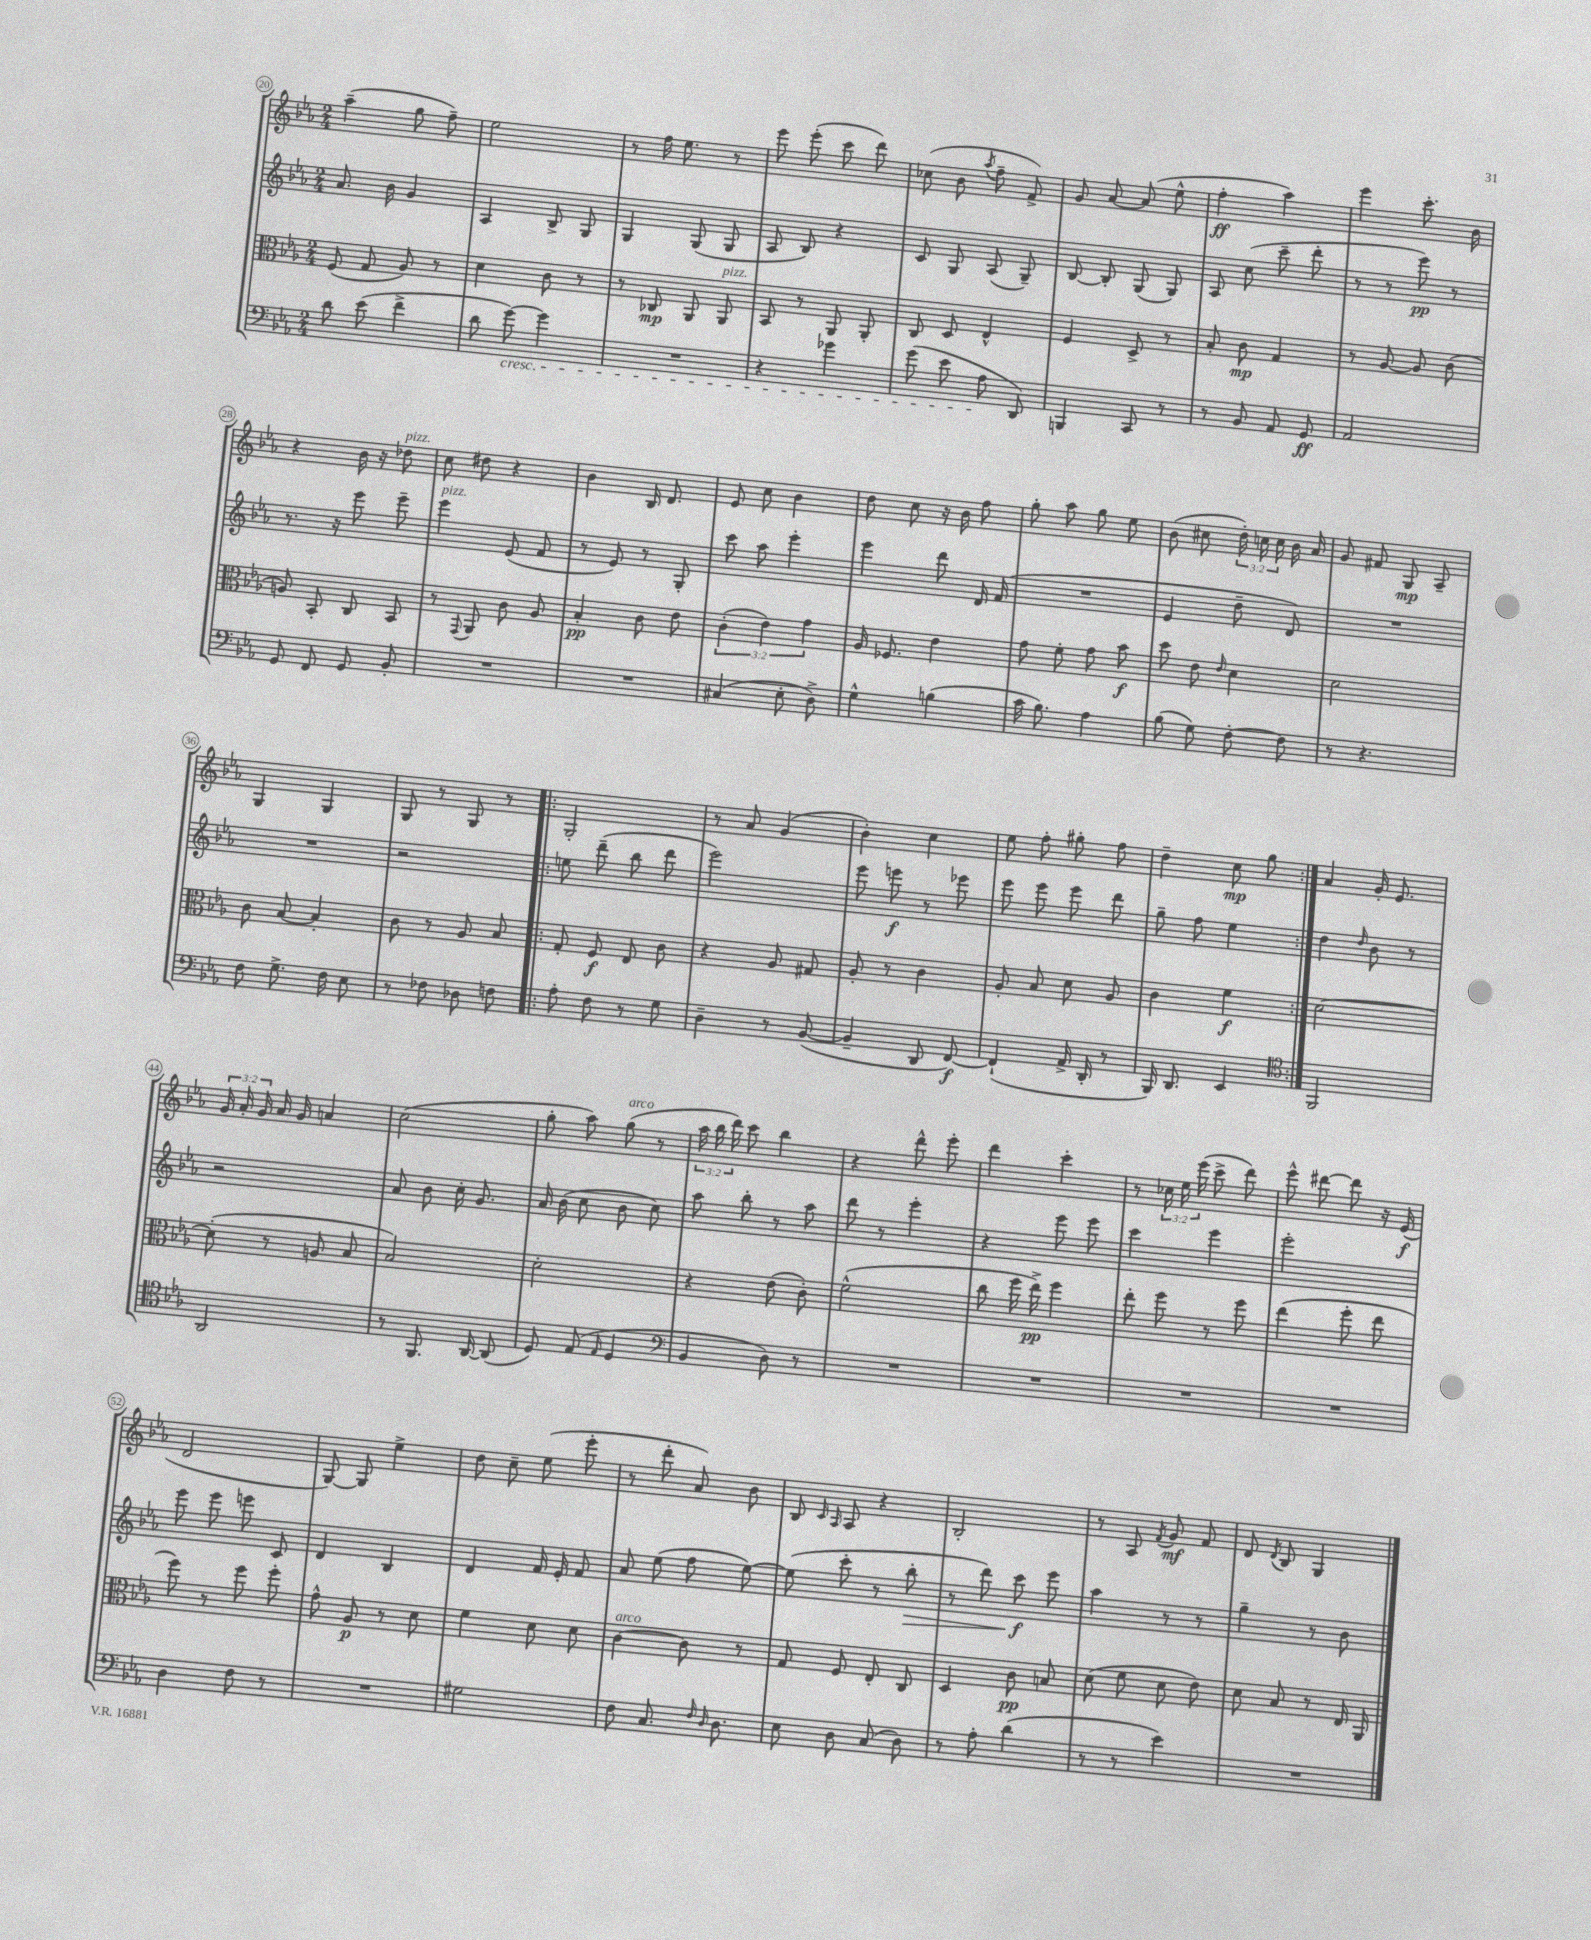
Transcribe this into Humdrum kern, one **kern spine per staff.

**kern	**dynam	**kern	**dynam	**kern	**dynam	**kern	**dynam
*part4	*part4	*part3	*part3	*part2	*part2	*part1	*part1
*staff4	*staff4	*staff3	*staff3	*staff2	*staff2	*staff1	*staff1
*clefF4	*	*clefC3	*	*clefG2	*	*clefG2	*
*k[b-e-a-]	*	*k[b-e-a-]	*	*k[b-e-a-]	*	*k[b-e-a-]	*
*M2/4	*	*M2/4	*	*M2/4	*	*M2/4	*
=20	=20	=20	=20	=20	=20	=20	=20
8d\	.	(8F/	.	8.a-/	.	(4aa-~\	.
(8e-\	.	8G/	.	.	.	.	.
.	.	.	.	16b-\	.	.	.
4f^\	.	8A-/)	.	4g/	.	8gg\	.
.	.	8r	.	.	.	8ff~\)	.
=21	=21	=21	=21	=21	=21	=21	=21
8d\	.	4d\	.	4A-/	.	2ee-\	.
!LO:TX:b:i:t=cresc.	!	!	!	!	!	!	!
[8g\)	.	.	.	.	.	.	.
4g\]	.	8c\	.	8B-^/	.	.	.
.	.	8r	.	8G/	.	.	.
=22	=22	=22	=22	=22	=22	=22	=22
2r	.	8r	.	4G/	.	8r	.
.	.	8C-X/	mp	.	.	16ff\	.
.	.	.	.	.	.	8.ee-\	.
.	.	8AA-/	.	(8G/	.	.	.
!	!	!LO:TX:a:i:t=pizz.	!	!	!	!	!
.	.	8AA-/	.	8G/	.	8r	.
=23	=23	=23	=23	=23	=23	=23	=23
4r	.	8BB-/	.	8A-/	.	8eee-\	.
.	.	8r	.	8B-/)	.	(8eee-'\	.
4g-X\	.	8AA-/	.	4r	.	8ccc\	.
.	.	8AA-'/	.	.	.	8ddd\)	.
=24	=24	=24	=24	=24	=24	=24	=24
(8g\	.	8C/	.	8c/	.	(8cc-X\	.
8e-\	.	8D/	.	8G/	.	8b-\	.
.	.	.	.	.	.	8qaa-/	.
8A-\	.	4E-^^/	.	(8A-/	.	8ff~\	.
8DD/)	.	.	.	8G~/)	.	8f^/)	.
=25	=25	=25	=25	=25	=25	=25	=25
4BBBn/	.	4F/	.	[8B-/	.	8g/	.
.	.	.	.	8B-'/]	.	[8a-/	.
8CC/	.	8D^/	.	(8G/	.	(8a-/]	.
8r	.	8r	.	8G/)	.	8ee-^^\	.
=26	=26	=26	=26	=26	=26	=26	=26
8r	.	8B-'/	.	8A-/	.	4ff'\	ff
8BB-/	.	8c\	mp	(8cc\	.	.	.
8AA-/	.	4G/	.	8ccc~\	.	4aa-\)	.
8GG/	ff	.	.	8ddd'\	.	.	.
=27	=27	=27	=27	=27	=27	=27	=27
2AA-/	.	8r	.	8r	.	4eee-\	.
.	.	[8A-/	.	8r	.	.	.
.	.	8A-/]	.	8eee-\)	pp	8.ccc'\	.
.	.	(8c\	.	8r	.	.	.
.	.	.	.	.	.	16b-\	.
!!LO:LB:g=z
=28	=28	=28	=28	=28	=28	=28	=28
8GG/	.	8An/)	.	8.r	.	4r	.
8FF/	.	8BB-'/	.	.	.	.	.
.	.	.	.	16r	.	.	.
8GG/	.	8C/	.	8eee-\	.	16b-\	.
.	.	.	.	.	.	16r	.
!	!	!	!	!	!	!LO:TX:a:i:t=pizz.	!
8BB-'/	.	8BB-/	.	8eee-~\	.	8dd-X\	.
=29	=29	=29	=29	=29	=29	=29	=29
!	!	!	!	!LO:TX:a:i:t=pizz.	!	!	!
2r	.	8r	.	4eee-\	.	8cc\	.
.	.	8qqGG/	.	.	.	.	.
.	.	8AA-/	.	.	.	8dd#X\	.
.	.	8c\	.	(8e-/	.	4r	.
.	.	8A-/	.	8f/	.	.	.
=30	=30	=30	=30	=30	=30	=30	=30
2r	.	4B-'/	pp	8r	.	4b-\	.
.	.	.	.	8e-/)	.	.	.
.	.	8c\	.	8r	.	16B-/	.
.	.	.	.	.	.	8.d/	.
.	.	8e-\	.	8G'/	.	.	.
=31	=31	=31	=31	=31	=31	=31	=31
(4C#X/	.	(6c'\	.	8ccc\	.	8e-/	.
.	.	.	.	8aa-\	.	8cc\	.
.	.	6e-\)	.	.	.	.	.
8E-'\	.	.	.	4eee-'\	.	4b-\	.
.	.	6g\	.	.	.	.	.
8D^\)	.	.	.	.	.	.	.
=32	=32	=32	=32	=32	=32	=32	=32
4G^^\	.	16A-/	.	4eee-\	.	8dd\	.
.	.	8.F-X/	.	.	.	.	.
.	.	.	.	.	.	8cc\	.
(4Bn\	.	4e-\	.	8ddd\	.	16r	.
.	.	.	.	.	.	16b-\	.
.	.	.	.	16d/	.	8ff\	.
.	.	.	.	(16f/	.	.	.
=33	=33	=33	=33	=33	=33	=33	=33
16c\	.	8g\	.	2r	.	8gg'\	.
8.B-\)	.	.	.	.	.	.	.
.	.	8f'\	.	.	.	8aa-\	.
4A-\	.	8g\	.	.	.	8gg\	.
.	.	8b-\	f	.	.	8ee-\	.
=34	=34	=34	=34	=34	=34	=34	=34
(8B-\	.	8dd\	.	4e-/	.	(8b-\	.
8G\)	.	8e-\	.	.	.	8cc#X\	.
.	.	16qqe-/	.	.	.	.	.
[8F'\	.	4d\	.	8dd~\	.	24dd'\)	.
.	.	.	.	.	.	24ccn\	.
.	.	.	.	.	.	24cc\	.
8F\]	.	.	.	8d/)	.	16b-\	.
.	.	.	.	.	.	16a-/	.
=35	=35	=35	=35	=35	=35	=35	=35
8r	.	2d\	.	2r	.	8g/	.
4.r	.	.	.	.	.	8f#X/	.
.	.	.	.	.	.	8G/	mp
.	.	.	.	.	.	8A-~/	.
!!LO:LB:g=z
=36	=36	=36	=36	=36	=36	=36	=36
8F\	.	8c\	.	2r	.	4G/	.
8.G^\	.	[8B-/	.	.	.	.	.
.	.	4B-'/]	.	.	.	4G/	.
16F\	.	.	.	.	.	.	.
8E-\	.	.	.	.	.	.	.
=37	=37	=37	=37	=37	=37	=37	=37
8r	.	8c\	.	2r	.	8G/	.
8F-X\	.	8r	.	.	.	8r	.
8D-X\	.	8A-/	.	.	.	8G/	.
8Fn\	.	8B-/	.	.	.	8r	.
=38!|:	=38!|:	=38!|:	=38!|:	=38!|:	=38!|:	=38!|:	=38!|:
8A-'\	.	8G'/	.	8een\	.	2G'/	.
8F\	.	8F/	f	(8ddd~\	.	.	.
8r	.	8E-/	.	8bb-\	.	.	.
8G\	.	8c\	.	8ddd\	.	.	.
=39	=39	=39	=39	=39	=39	=39	=39
4D~\	.	4r	.	2eee-\)	.	8r	.
.	.	.	.	.	.	8a-/	.
8r	.	8A-/	.	.	.	(4g/	.
([8BB-/	.	8G#X/	.	.	.	.	.
=40	=40	=40	=40	=40	=40	=40	=40
4BB-~/]	.	8A-'/	.	8eee-\	.	4b-'\)	.
.	.	8r	.	8eeen\	f	.	.
8DD/	.	4c\	.	8r	.	4cc\	.
[8FF/)	f	.	.	8eee-X\	.	.	.
=41	=41	=41	=41	=41	=41	=41	=41
(4FF`/]	.	8A-'/	.	8eee-\	.	8ee-\	.
.	.	8B-/	.	8eee-\	.	8ff'\	.
16AA-^/	.	8d\	.	8eee-\	.	8gg#X'\	.
16DD'/	.	.	.	.	.	.	.
8r	.	8A-/	.	8ddd\	.	8ff\	.
=42	=42	=42	=42	=42	=42	=42	=42
16BBB-/)	.	4c\	.	8gg~\	.	4dd~\	.
8.DD/	.	.	.	.	.	.	.
.	.	.	.	8ff\	.	.	.
4EE-/	.	4f\	f	4ee-\	.	8cc\	mp
.	.	.	.	.	.	8gg\	.
=43:|!	=43:|!	=43:|!	=43:|!	=43:|!	=43:|!	=43:|!	=43:|!
*clefC4	*	*	*	*	*	*	*
2FF/	.	[2d\	.	4dd\	.	4a-/	.
.	.	.	.	16qqdd/	.	.	.
.	.	.	.	8b-\	.	16g'/	.
.	.	.	.	.	.	8.e-/	.
.	.	.	.	8r	.	.	.
!!LO:LB:g=z
=44	=44	=44	=44	=44	=44	=44	=44
2AA-/	.	(8d'\]	.	2r	.	24g/	.
.	.	.	.	.	.	24a-'/	.
.	.	.	.	.	.	24g/	.
.	.	8r	.	.	.	16a-/	.
.	.	.	.	.	.	16g/	.
.	.	8An/	.	.	.	4an/	.
.	.	8B-/	.	.	.	.	.
=45	=45	=45	=45	=45	=45	=45	=45
8r	.	2B-/)	.	8a-/	.	(2cc\	.
8.FF/	.	.	.	8b-\	.	.	.
.	.	.	.	16cc'\	.	.	.
[16AA-/	.	.	.	8.g/	.	.	.
(8AA-/]	.	.	.	.	.	.	.
=46	=46	=46	=46	=46	=46	=46	=46
8D/)	.	2d'\	.	16a-/	.	8gg'\	.
.	.	.	.	(16b-\	.	.	.
(8E-/	.	.	.	8cc\	.	8aa-\)	.
16qqE-/	.	.	.	.	.	.	.
!	!	!	!	!	!	!LO:TX:a:i:t=arco	!
4D/	.	.	.	8b-\	.	(8gg\	.
.	.	.	.	8cc\)	.	8r	.
=47	=47	=47	=47	=47	=47	=47	=47
*clefF4	*	*	*	*	*	*	*
4BB-/	.	4r	.	8aa-\	.	24aa-\	.
.	.	.	.	.	.	24bb-\	.
.	.	.	.	.	.	24ddd\)	.
.	.	.	.	8bb-'\	.	8ccc\	.
8D\)	.	(8e-\	.	8r	.	4bb-\	.
8r	.	8c'\)	.	8aa-\	.	.	.
=48	=48	=48	=48	=48	=48	=48	=48
2r	.	(2f^^\	.	8ddd\	.	4r	.
.	.	.	.	8r	.	.	.
.	.	.	.	4eee-'\	.	8ddd^^\	.
.	.	.	.	.	.	8eee-'\	.
=49	=49	=49	=49	=49	=49	=49	=49
2r	.	8cc\	.	4r	.	4ddd\	.
.	.	16ff\	.	.	.	.	.
.	.	16ee-^\)	pp	.	.	.	.
.	.	4ff\	.	8eee-\	.	4ccc'\	.
.	.	.	.	8eee-\	.	.	.
=50	=50	=50	=50	=50	=50	=50	=50
2r	.	8ee-'\	.	4ccc\	.	8r	.
.	.	8ff\	.	.	.	24cc-X\	.
.	.	.	.	.	.	24ee-\	.
.	.	.	.	.	.	(24eee-\	.
.	.	8r	.	4eee-\	.	8ccc^\	.
.	.	8ff\	.	.	.	8ddd\)	.
=51	=51	=51	=51	=51	=51	=51	=51
2r	.	(4ee-\	.	2eee-'\	.	8eee-^^\	.
.	.	.	.	.	.	[8ddd#X\	.
.	.	8ff'\	.	.	.	8ddd#\]	.
.	.	8ee-\	.	.	.	16r	.
.	.	.	.	.	.	(16e-/	f
!!LO:LB:g=z
=52	=52	=52	=52	=52	=52	=52	=52
4D\	.	8ff\)	.	8eee-\	.	2d/	.
.	.	8r	.	8eee-\	.	.	.
8F\	.	8ff\	.	8eeen\	.	.	.
8r	.	8ff'\	.	8c/	.	.	.
=53	=53	=53	=53	=53	=53	=53	=53
2r	.	8g^^\	.	4d/	.	[8G/)	.
.	.	8A-/	p	.	.	8G/]	.
.	.	8r	.	4B-/	.	4ee-^\	.
.	.	8d\	.	.	.	.	.
=54	=54	=54	=54	=54	=54	=54	=54
2G#X\	.	4f\	.	4d/	.	8dd\	.
.	.	.	.	.	.	8cc~\	.
.	.	8d\	.	16f/	.	(8ee-\	.
.	.	.	.	16e-'/	.	.	.
.	.	8d\	.	8f/	.	8eee-'\	.
=55	=55	=55	=55	=55	=55	=55	=55
!	!	!LO:TX:a:i:t=arco	!	!	!	!	!
8F\	.	[4c\	.	8a-/	.	8r	.
8.C/	.	.	.	(8ee-\	.	8ddd'\	.
.	.	8c\]	.	8ff\	.	8a-/)	.
16qqF/	.	.	.	.	.	.	.
16qqD/	.	.	.	.	.	.	.
8.D\	.	.	.	.	.	.	.
.	.	8r	.	[8ee-\)	.	8b-\	.
=56	=56	=56	=56	=56	=56	=56	=56
8E-\	.	8G/	.	(8ee-\]	.	8B-/	.
.	.	.	.	.	.	16qqc/	.
.	.	.	.	.	.	16qqA-/	.
8D\	.	8F/	.	8ccc'\	.	8A-/	.
(8C/	.	8E-'/	.	8r	.	4r	.
!	!	!	!	!	!LO:HP:b	!	!
8D\)	.	8C/	.	8bb-'\	>	.	.
=57	=57	=57	=57	=57	=57	=57	=57
8r	.	4D/	.	8r	.	2B-'/	.
8A-'\	.	.	.	8ddd\)	.	.	.
(4d\	.	8c\	pp	8ccc\	f	.	.
.	.	8Bn/	.	8eee-\	]	.	.
=58	=58	=58	=58	=58	=58	=58	=58
8r	.	(8d\	.	4aa-\	.	8r	.
8r	.	8f\	.	.	.	8A-/	.
.	.	.	.	.	.	8qf/	.
4e-\)	.	8d\	.	8r	.	8g/	mf
.	.	8e-\)	.	8r	.	8f/	.
=59	=59	=59	=59	=59	=59	=59	=59
2r	.	8d\	.	4gg~\	.	8d/	.
.	.	.	.	.	.	8qd/	.
.	.	8B-/	.	.	.	8B-/	.
.	.	8r	.	8r	.	4G/	.
.	.	16E-/	.	8b-\	.	.	.
.	.	16AA-/	.	.	.	.	.
==	==	==	==	==	==	==	==
*-	*-	*-	*-	*-	*-	*-	*-
